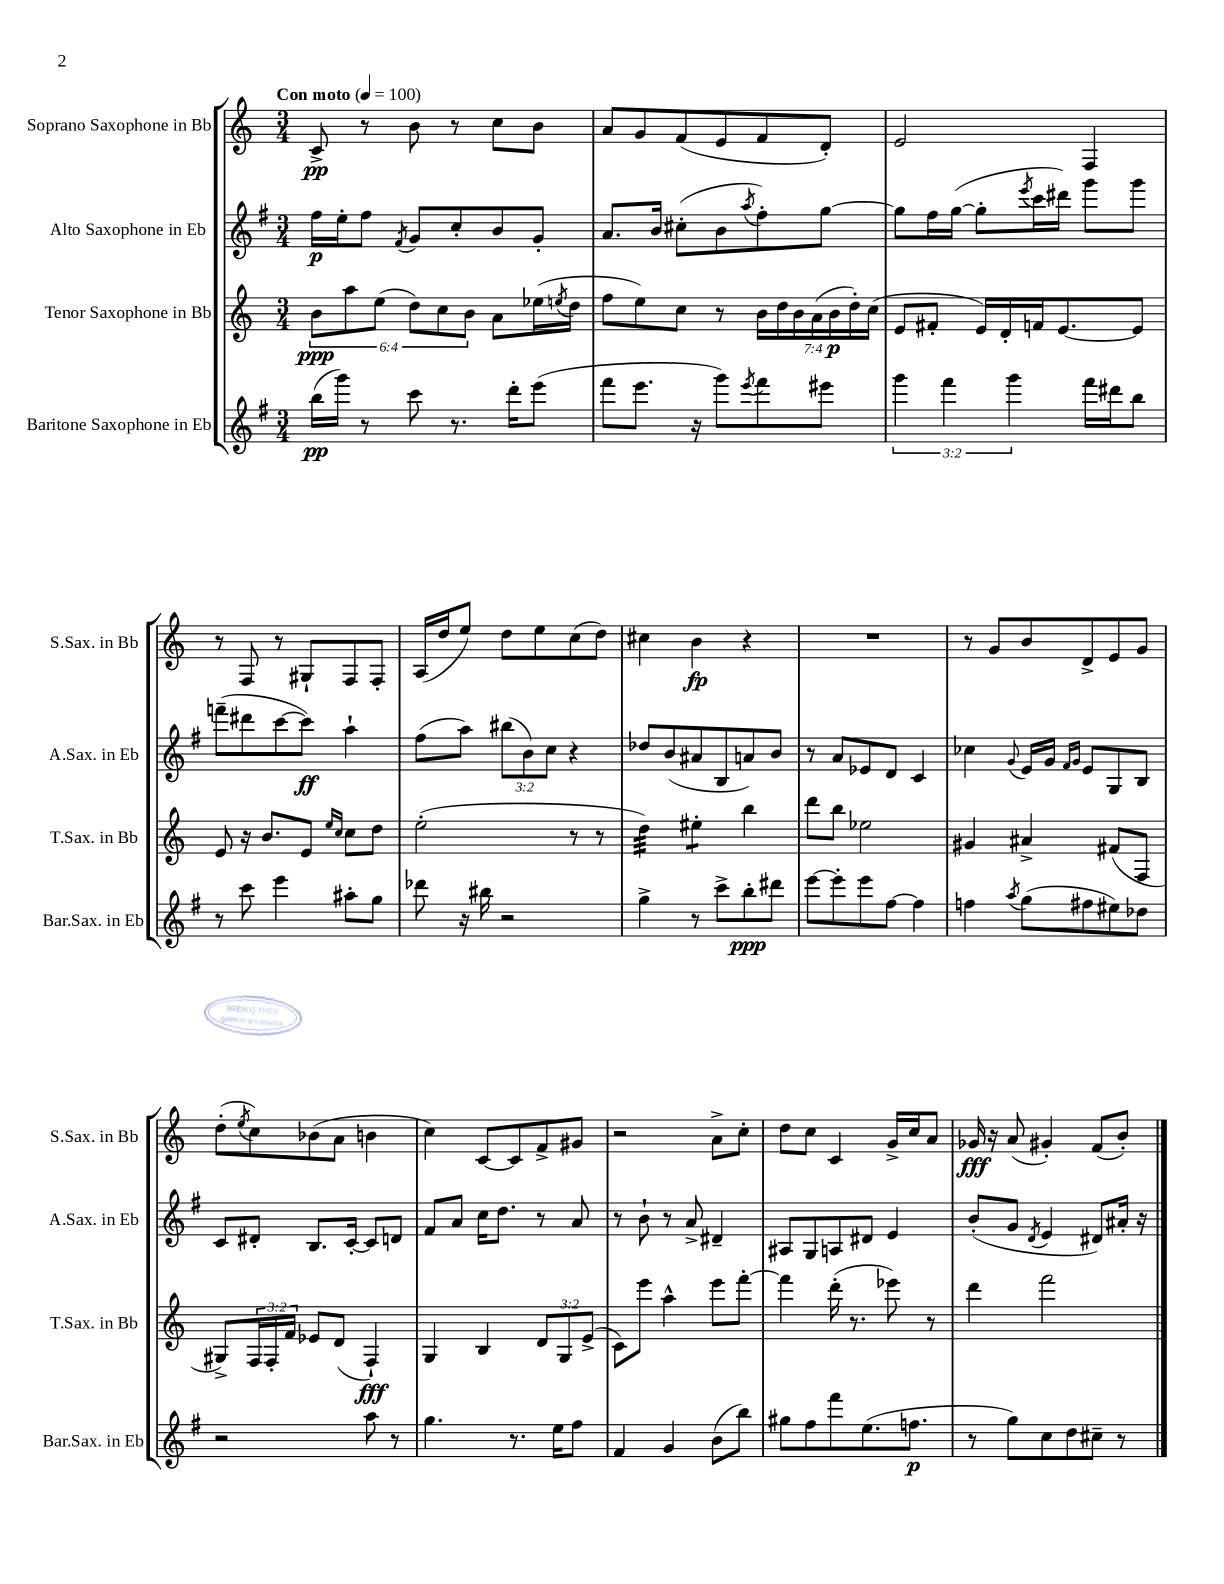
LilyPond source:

<<
\new StaffGroup <<
\new Staff = "s0" \with { instrumentName = "Soprano Saxophone in Bb" shortInstrumentName = "S.Sax. in Bb" } {
    \clef treble \key c \major \numericTimeSignature \time 3/4 \tempo "Con moto" 4 = 100
    c'8->\pp r8 b'8 r8 c''8 b'8 |
    a'8 g'8 f'8( e'8 f'8 d'8-.) |
    e'2 f4 |
    r8 f8 r8 gis8-! f8 f8-. |
    a16( d''16 e''8) d''8 e''8 c''8( d''8) |
    cis''4 b'4\fp r4 |
    R2. |
    r8 g'8 b'8 d'8-> e'8 g'8 |
    d''8-.( \acciaccatura { e''8 } c''8) bes'8( a'8 b'4 |
    c''4) c'8~ c'8 f'8-> gis'8 |
    r2 a'8-> c''8-. |
    d''8 c''8 c'4 g'16-> c''16 a'8 |
    ges'16\fff r16 a'8( gis'4-.) f'8( b'8-.) \bar "|." |
}
\new Staff = "s1" \with { instrumentName = "Alto Saxophone in Eb" shortInstrumentName = "A.Sax. in Eb" } {
    \clef treble \key g \major \numericTimeSignature \time 3/4 \override Staff.TupletNumber.text = #tuplet-number::calc-fraction-text
    fis''16\p e''16-. fis''8 \acciaccatura { fis'8 } g'8 c''8-. b'8 g'8-. |
    a'8. b'16 cis''8-.( b'8 \acciaccatura { a''8 } fis''8-.) g''8~ |
    g''8 fis''16 g''16~( g''8-. \acciaccatura { e'''8 } c'''16 dis'''16) g'''8 g'''8 |
    f'''8--( dis'''8 c'''8~ c'''8\ff) a''4-! |
    fis''8( a''8) \tuplet 3/2 { bis''8( b'8) c''8 } r4 |
    des''8 b'8( ais'8 b8 a'8) b'8 |
    r8 a'8 ees'8 d'8 c'4 |
    ces''4 \appoggiatura { g'8 } e'16 g'16 \grace { fis'16 g'16 } e'8 g8 b8 |
    c'8 dis'8-. b8. c'16~-. c'8 d'8 |
    fis'8 a'8 c''16 d''8. r8 a'8 |
    r8 b'8-! r8 a'8-> dis'4-- |
    ais8 g8 a8 dis'8 e'4 |
    b'8-.( g'8 \acciaccatura { d'8 } e'4 dis'8) ais'16-. r16 \bar "|." |
}
\new Staff = "s2" \with { instrumentName = "Tenor Saxophone in Bb" shortInstrumentName = "T.Sax. in Bb" } {
    \clef treble \key c \major \numericTimeSignature \time 3/4 \override Staff.TupletNumber.text = #tuplet-number::calc-fraction-text
    \tuplet 6/4 { b'8\ppp a''8 e''8( d''8) c''8 b'8 } a'8 ees''16( \acciaccatura { e''8 } d''16 |
    f''8 e''8) c''8 r8 \tuplet 7/4 { b'16 d''16 b'16 a'16( b'16\p d''16-.) c''16( } |
    e'8 fis'8-. e'16) d'16-. f'16 e'8.~ e'8 |
    e'8 r16 b'8. e'8 \grace { e''16 c''16 } c''8 d''8 |
    e''2-.( r8 r8 |
    d''4:32) eis''4:8-. b''4 |
    d'''8 b''8 ees''2 |
    gis'4 ais'4-> fis'8( f8 |
    gis8->) \tuplet 3/2 { f16 f16-. f'16 } ees'8 d'8( f4-!\fff) |
    g4 b4 \tuplet 3/2 { d'8 g8 e'8->( } |
    c'8) e'''8 a''4-^ e'''8 f'''8~-. |
    f'''4 d'''16-.( r8. ees'''8) r8 |
    d'''4 f'''2 \bar "|." |
}
\new Staff = "s3" \with { instrumentName = "Baritone Saxophone in Eb" shortInstrumentName = "Bar.Sax. in Eb" } {
    \clef treble \key g \major \numericTimeSignature \time 3/4 \override Staff.TupletNumber.text = #tuplet-number::calc-fraction-text
    b''16\pp( g'''16) r8 c'''8 r8. d'''16-. e'''8( |
    fis'''8 e'''8. r16 g'''8) \acciaccatura { e'''8 } fis'''8 eis'''8 |
    \tuplet 3/2 { g'''4 fis'''4 g'''4 } fis'''16 dis'''16 b''8 |
    r8 c'''8 e'''4 ais''8-. g''8 |
    des'''8 r16 bis''16 r2 |
    g''4-> r8 c'''8-> b''8-.\ppp dis'''8 |
    e'''8~ e'''8-. e'''8 fis''8~ fis''4 |
    f''4 \acciaccatura { a''8 } g''8( fis''8 eis''8) des''8 |
    r2 a''8 r8 |
    g''4. r8. e''16 fis''8 |
    fis'4 g'4 b'8( b''8) |
    gis''8 fis''8 fis'''8 e''8.( f''8.\p |
    r8 g''8) c''8 d''8 cis''8-- r8 \bar "|." |
}
>>
>>
\layout { \context { \Score \remove "Bar_number_engraver" } }
